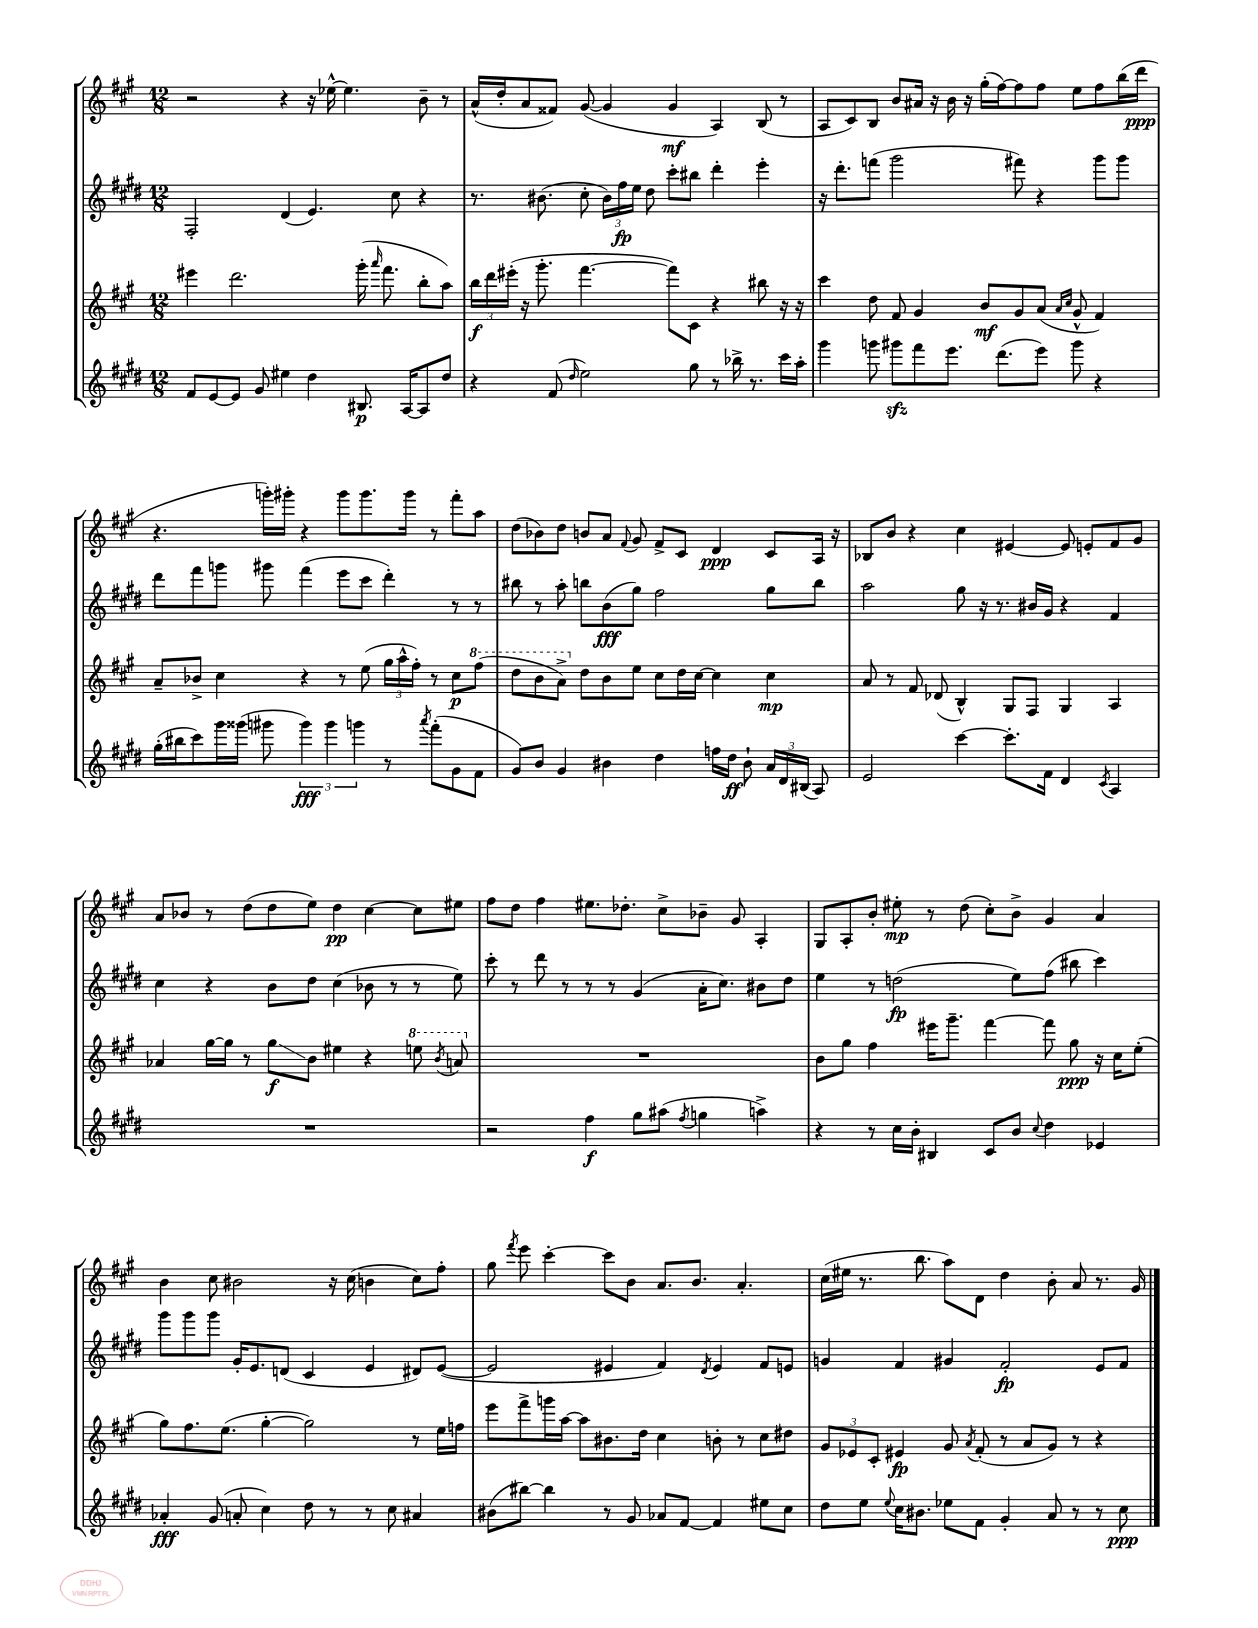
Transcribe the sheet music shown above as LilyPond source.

<<
\new StaffGroup <<
\new Staff = "s0" {
    \clef treble \key a \major \numericTimeSignature \time 12/8
    \autoBeamOff r2 r4 r16 ees''16~-^ ees''4. b'8-- r8 |
    a'16[-^( d''16-. a'8 fisis'8]) gis'8~( gis'4 gis'4\mf a4) b8( r8 |
    a8[ cis'8) b8] b'8[ ais'16] r16 b'16 r16 gis''16[-.( fis''16~) fis''8 fis''8] e''8[ fis''8 b''16( d'''16]\ppp |
    r4. g'''16[-.) gis'''16]-. r4 gis'''8[ gis'''8. gis'''16] r8 fis'''8[-. a''8] |
    d''8[( bes'8) d''8] b'8[ a'8] \appoggiatura { fis'8 } gis'8 fis'8[-> cis'8] d'4\ppp cis'8[ a16] r16 |
    bes8[ b'8] r4 cis''4 eis'4~ eis'8 e'8[-. fis'8 gis'8] |
    a'8[ bes'8] r8 d''8[( d''8 e''8]) d''4\pp cis''4~ cis''8[ eis''8] |
    fis''8[ d''8] fis''4 eis''8.[ des''8.]-. cis''8[-> bes'8]-- gis'8 a4-. |
    gis8[ a8-. b'8]-. eis''8-.\mp r8 d''8( cis''8[-.) b'8]-> gis'4 a'4 |
    b'4 cis''8 bis'2 r16 cis''16( b'4 cis''8[) fis''8]-. |
    gis''8 \acciaccatura { fis'''8 } e'''8 cis'''4~-. cis'''8[ b'8] a'8.[ b'8.] a'4.-. |
    cis''16[( eis''16] r8. b''8. a''8[) d'8] d''4 b'8-. a'8 r8. gis'16 \bar "|." |
}
\new Staff = "s1" {
    \clef treble \key e \major \numericTimeSignature \time 12/8
    \autoBeamOff fis2-. dis'4( e'4.) cis''8 r4 |
    r8. bis'8.( cis''8-. \tuplet 3/2 { bis'16[) fis''16\fp e''16] } dis''8 cis'''8[-. bis''8] dis'''4-. e'''4-. |
    r16 dis'''8.[-. f'''8]( gis'''2 fis'''8) r4 gis'''8[ gis'''8] |
    dis'''8[ fis'''8 g'''8] gis'''8 fis'''4( e'''8[ cis'''8] dis'''4-.) r8 r8 |
    bis''8 r8 a''8-. b''8[ b'8\fff( gis''8]) fis''2 gis''8[ b''8] |
    a''2 gis''8 r16 r8. bis'16[ gis'16] r4 fis'4 |
    cis''4 r4 b'8[ dis''8] cis''4( bes'8 r8 r8 e''8) |
    cis'''8-. r8 dis'''8 r8 r8 r8 gis'4( a'16[-. cis''8.]) bis'8[ dis''8] |
    e''4 r8 d''2\fp( e''8[) fis''8]( bis''8 cis'''4) |
    gis'''8[ gis'''8 gis'''8] gis'16[-. e'8. d'8]( cis'4 e'4 dis'8[) e'8]~( |
    e'2 eis'4 fis'4) \acciaccatura { dis'8 } eis'4 fis'8[ e'8] |
    g'4 fis'4 gis'4 fis'2-.\fp e'8[ fis'8] \bar "|." |
}
\new Staff = "s2" {
    \clef treble \key a \major \numericTimeSignature \time 12/8
    \autoBeamOff eis'''4 d'''2. gis'''16-.( \grace { a'''16 } fis'''8. b''8[-. a''8]) |
    \tuplet 3/2 { b''16[\f d'''16 eis'''16]-.( } r16 gis'''8.-. fis'''4.~ fis'''8[) cis'8] r4 bis''8 r16 r16 |
    cis'''4 d''8 fis'8 gis'4 b'8[\mf gis'8 a'8]( \grace { a'16[ cis''16] } gis'8-^ fis'4) |
    a'8[-- bes'8]-> cis''4 r4 r8 e''8( \tuplet 3/2 { gis''16[ a''16-^ fis''16]-.) } r8 cis''8[\p \ottava #1 fis'''8]( |
    d'''8[ b''8 a''8]->) \ottava #0 d''8[ b'8 e''8] cis''8[ d''16 cis''16]~ cis''4 cis''4\mp |
    a'8 r8 fis'8 des'8( b4-^) gis8[ fis8] gis4 a4 |
    aes'4 gis''16[~ gis''16] r8 gis''8[\glissando\f b'8] eis''4 r4 \ottava #1 e'''!8 \acciaccatura { b''8 } a''!8 \ottava #0 |
    R1. |
    b'8[ gis''8] fis''4 eis'''16[ gis'''8.]-- fis'''4~ fis'''8 gis''8\ppp r16 cis''16[ e''8]-.( |
    gis''8[) fis''8. e''8.]( gis''4~-. gis''2) r8 e''16[ f''16] |
    e'''8[ fis'''8-> g'''16 a''16]~ a''8[ bis'8. d''16] cis''4 b'8-. r8 cis''8[ dis''8] |
    \tuplet 3/2 { gis'8[ ees'8 cis'8]-. } eis'4\fp gis'8 \acciaccatura { a'8 } fis'8-.( r8 a'8[ gis'8]) r8 r4 \bar "|." |
}
\new Staff = "s3" {
    \clef treble \key e \major \numericTimeSignature \time 12/8
    \autoBeamOff fis'8[ e'8~ e'8] gis'8 eis''4 dis''4 bis8.\p a16[~ a8 dis''8] |
    r4 fis'8( \grace { dis''16 } e''2) gis''8 r8 bes''16-> r8. cis'''16[ a''16]-. |
    gis'''4 g'''8 gis'''8[\sfz fis'''8 e'''8.] dis'''8.[( e'''8]) gis'''8 r4 |
    gis''16[-.( bis''16 cis'''8) gis'''16 gisis'''16]( gis'''8 \tuplet 3/2 { gis'''4\fff) gis'''4 g'''4 } r8 \acciaccatura { a'''8 } fis'''8[-.( gis'8 fis'8] |
    gis'8[) b'8] gis'4 bis'4 dis''4 f''16[ dis''16]\ff bis'8-! \tuplet 3/2 { a'16[ dis'16 bis16]( } a8) |
    e'2 cis'''4~ cis'''8.[-. fis'16] dis'4 \acciaccatura { cis'8 } a4 |
    R1. |
    r2 fis''4\f gis''8[ ais''8]( \acciaccatura { fis''8 } g''4 a''4->) |
    r4 r8 cis''16[ b'16]-. bis4 cis'8[ b'8] \appoggiatura { cis''8 } dis''4 ees'4 |
    aes'4-.\fff gis'8( a'8-. cis''4) dis''8 r8 r8 cis''8 ais'4 |
    bis'8[( bis''8]~) bis''4 r8 gis'8 aes'8[ fis'8]~ fis'4 eis''8[ cis''8] |
    dis''8[ e''8] \appoggiatura { e''8 } cis''16[ bis'8.] ees''8[ fis'8] gis'4-. a'8 r8 r8 cis''8\ppp \bar "|." |
}
>>
>>
\layout { \context { \Score \remove "Bar_number_engraver" } }
